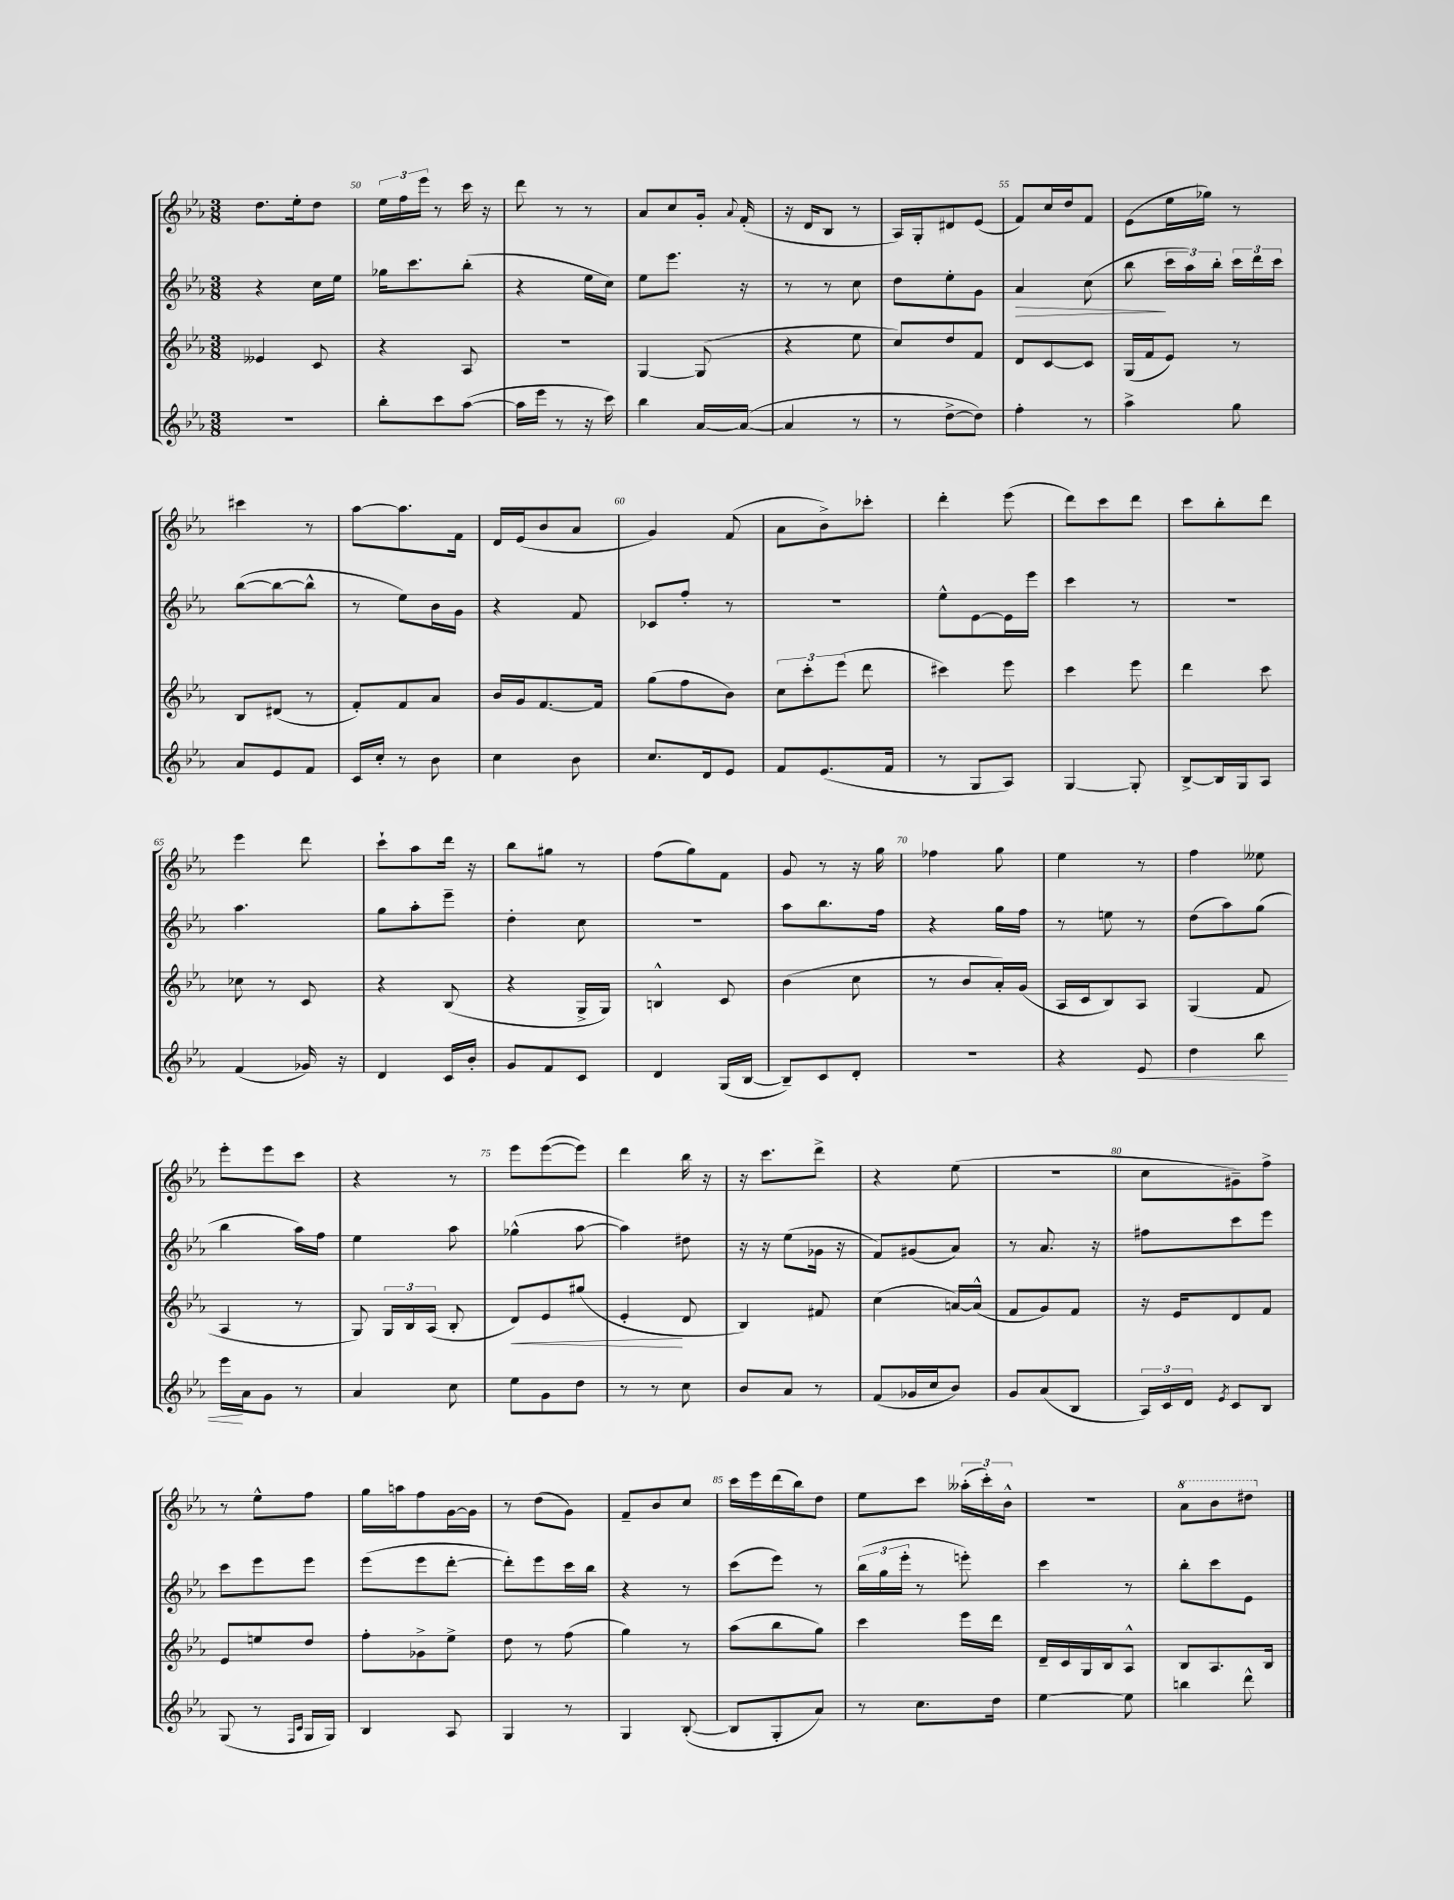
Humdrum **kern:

**kern	**dynam	**kern	**dynam	**kern	**dynam	**kern
*part4	*part4	*part3	*part3	*part2	*part2	*part1
*staff4	*staff4	*staff3	*staff3	*staff2	*staff2	*staff1
*clefG2	*	*clefG2	*	*clefG2	*	*clefG2
*k[b-e-a-]	*	*k[b-e-a-]	*	*k[b-e-a-]	*	*k[b-e-a-]
*M3/8	*	*M3/8	*	*M3/8	*	*M3/8
=49	=49	=49	=49	=49	=49	=49
4.r	.	4e--X/	.	4r	.	8.dd\L
.	.	.	.	.	.	16ee-'\k
.	.	8c/	.	16cc\LL	.	8dd\J
.	.	.	.	16ee-\JJ	.	.
=50	=50	=50	=50	=50	=50	=50
8bb-'\L	.	4r	.	16gg-X\KL	.	24ee-\LL
.	.	.	.	.	.	24ff\
.	.	.	.	8.ccc\	.	.
.	.	.	.	.	.	24eee-\JJ
8ccc\	.	.	.	.	.	8r
([8aa-\J	.	8A-/	.	(8bb-'\J	.	16ccc\
.	.	.	.	.	.	16r
=51	=51	=51	=51	=51	=51	=51
16aa-\LL]	.	4.r	.	4r	.	8ddd\
16eee-\JJ	.	.	.	.	.	.
8r	.	.	.	.	.	8r
16r	.	.	.	16ee-\LL	.	8r
16ccc\)	.	.	.	16cc\JJ)	.	.
=52	=52	=52	=52	=52	=52	=52
4bb-\	.	[4G/	.	8ee-\L	.	8a-/L
.	.	.	.	8.eee-\J	.	8cc/
[16a-/LL	.	(8G/]	.	.	.	16g'/Jk
.	.	.	.	.	.	8qqa-/
(16a-/JJ_	.	.	.	16r	.	(16f'/
=53	=53	=53	=53	=53	=53	=53
4a-/]	.	4r	.	8r	.	16r
.	.	.	.	.	.	16d/KL
.	.	.	.	8r	.	8B-/J
8r	.	8ee-\	.	8cc\	.	8r
=54	=54	=54	=54	=54	=54	=54
8r	.	8cc/L)	.	8dd\L	.	16A-/LL)
.	.	.	.	.	.	16G'/J
[8dd^\L	.	8dd/	.	8ee-'\	.	8d#X/
8dd\J])	.	8f/J	.	8g\J	.	(8e-/J
=55	=55	=55	=55	=55	=55	=55
!	!	!	!	!	!LO:HP:b	!
4ff'\	.	8d/L	.	4a-/	>	8f/L)
.	.	[8c/	.	.	.	16cc/L
.	.	.	.	.	.	16dd/J
8r	.	8c/J]	.	(8cc\	.	8f/J
=56	=56	=56	=56	=56	=56	=56
4aa-^\	.	(16G/LL	.	8bb-\	.	(8e-\L
.	.	16f/J	.	.	.	.
.	.	8e-/J)	.	24ccc\LL	]	16ee-\L
.	.	.	.	24aa-\)	.	.
.	.	.	.	.	.	16gg-X\JJ)
.	.	.	.	24bb-'\JJ	.	.
8gg\	.	8r	.	24ccc\LL	.	8r
.	.	.	.	24ddd\	.	.
.	.	.	.	24ccc\JJ	.	.
!!LO:LB:g=z
=57	=57	=57	=57	=57	=57	=57
8a-/L	.	8B-/L	.	([8bb-\L	.	4ccc#X\
8e-/	.	(8d#X/J	.	8bb-\_	.	.
8f/J	.	8r	.	8bb-^^\J]	.	8r
=58	=58	=58	=58	=58	=58	=58
16c/LL	.	8f'/L)	.	8r	.	[8aa-\L
16cc'/JJ	.	.	.	.	.	.
8r	.	8f/	.	8ee-\L)	.	8.aa-\]
8b-\	.	8a-/J	.	16b-\L	.	.
.	.	.	.	16g\JJ	.	16f\Jk
=59	=59	=59	=59	=59	=59	=59
4cc\	.	16b-/LL	.	4r	.	16d/LL
.	.	16g/J	.	.	.	(16e-/J
.	.	[8.f/	.	.	.	8b-/
8b-\	.	.	.	8f/	.	8a-/J
.	.	16f/Jk]	.	.	.	.
=60	=60	=60	=60	=60	=60	=60
8.cc/L	.	(8gg\L	.	8c-X/L	.	4g/)
.	.	8ff\	.	8ff'/J	.	.
16d/k	.	.	.	.	.	.
8e-/J	.	8b-\J)	.	8r	.	(8f/
=61	=61	=61	=61	=61	=61	=61
8f/L	.	12cc\L	.	4.r	.	8a-\L
.	.	12ccc'\	.	.	.	.
(8.e-/	.	.	.	.	.	8b-^\)
.	.	(12eee-\J	.	.	.	.
.	.	8ddd\	.	.	.	8ccc-X'\J
16f/Jk	.	.	.	.	.	.
=62	=62	=62	=62	=62	=62	=62
8r	.	4ccc#X\)	.	8ee-^^\L	.	4ddd'\
8G/L	.	.	.	[8e-\	.	.
8A-/J)	.	8eee-\	.	16e-\L]	.	(8eee-\
.	.	.	.	16eee-\JJ	.	.
=63	=63	=63	=63	=63	=63	=63
[4G/	.	4ccc\	.	4ccc\	.	8ddd\L)
.	.	.	.	.	.	8ccc\
8G'/]	.	8eee-\	.	8r	.	8ddd\J
=64	=64	=64	=64	=64	=64	=64
[8B-^/L	.	4ddd\	.	4.r	.	8ccc\L
16B-/L]	.	.	.	.	.	8bb-'\
16G/J	.	.	.	.	.	.
8A-/J	.	8ccc\	.	.	.	8ddd\J
!!LO:LB:g=z
=65	=65	=65	=65	=65	=65	=65
(4f/	.	8cc-X\	.	4.aa-\	.	4eee-\
.	.	8r	.	.	.	.
16g-X/)	.	8c/	.	.	.	8ddd\
16r	.	.	.	.	.	.
=66	=66	=66	=66	=66	=66	=66
4d/	.	4r	.	8gg\L	.	8ccc`\L
.	.	.	.	8aa-'\	.	8aa-\
16c/LL	.	(8B-/	.	8eee-~\J	.	16ddd\Jk
16b-'/JJ	.	.	.	.	.	16r
=67	=67	=67	=67	=67	=67	=67
8g/L	.	4r	.	4dd'\	.	8bb-\L
8f/	.	.	.	.	.	8gg#X\J
8c/J	.	16G^/LL	.	8cc\	.	8r
.	.	16G/JJ)	.	.	.	.
=68	=68	=68	=68	=68	=68	=68
4d/	.	4Bn^^/	.	4.r	.	(8ff\L
.	.	.	.	.	.	8gg\)
(16G/LL	.	8c/	.	.	.	8f\J
[16B-/JJ	.	.	.	.	.	.
=69	=69	=69	=69	=69	=69	=69
8B-~/L])	.	(4b-\	.	8aa-\L	.	8g/
8c/	.	.	.	8.bb-\	.	8r
8d'/J	.	8cc\	.	.	.	16r
.	.	.	.	16ff\Jk	.	16gg\
=70	=70	=70	=70	=70	=70	=70
4.r	.	8r	.	4r	.	4ff-X\
.	.	8b-/L	.	.	.	.
.	.	16a-'/L)	.	16gg\LL	.	8gg\
.	.	(16g/JJ	.	16ff\JJ	.	.
=71	=71	=71	=71	=71	=71	=71
4r	.	16A-/LL	.	8r	.	4ee-\
.	.	16c/J	.	.	.	.
.	.	8B-/)	.	8een\	.	.
!	!LO:HP:b	!	!	!	!	!
8e-/	<	8A-/J	.	8r	.	8r
=72	=72	=72	=72	=72	=72	=72
4dd\	.	(4G/	.	(8dd\L	.	4ff\
.	.	.	.	8aa-\)	.	.
8bb-\	.	8f/	.	(8gg\J	.	8ee--X\
!!LO:LB:g=z
=73	=73	=73	=73	=73	=73	=73
16eee-\LL	.	4A-/	.	4bb-\	.	8eee-'\L
16a-\J	[	.	.	.	.	.
8g\J	.	.	.	.	.	8eee-\
8r	.	8r	.	16aa-\LL)	.	8ccc\J
.	.	.	.	16ff\JJ	.	.
=74	=74	=74	=74	=74	=74	=74
4a-/	.	8G/)	.	4ee-\	.	4r
.	.	24G/LL	.	.	.	.
.	.	24B-/	.	.	.	.
.	.	(24A-/JJ	.	.	.	.
8cc\	.	8B-'/	.	8aa-\	.	8r
=75	=75	=75	=75	=75	=75	=75
!	!	!	!LO:HP:b	!	!	!
8ee-\L	.	8d/L)	<	(4gg-X^^\	.	8eee-\L
8g\	.	8e-/	.	.	.	([8eee-\
8dd\J	.	(8gg#X/J	.	[8aa-\	.	8eee-\J])
=76	=76	=76	=76	=76	=76	=76
8r	.	4e-'/	.	4aa-\])	.	4ddd\
8r	.	.	.	.	.	.
8cc\	.	8d/	[	8dd#X\	.	16bb-\
.	.	.	.	.	.	16r
=77	=77	=77	=77	=77	=77	=77
8b-/L	.	4B-/)	.	16r	.	16r
.	.	.	.	16r	.	8.ccc\L
8a-/J	.	.	.	(8ee-\L	.	.
8r	.	8f#X/	.	16g-X\Jk	.	8ddd^\J
.	.	.	.	16r	.	.
=78	=78	=78	=78	=78	=78	=78
(8f/L	.	(4cc\	.	8f/L)	.	4r
16g-X/L	.	.	.	(8g#X/	.	.
16cc/J	.	.	.	.	.	.
8b-/J)	.	[16an/LL)	.	8a-/J)	.	(8ee-\
.	.	(16a^^/JJ]	.	.	.	.
=79	=79	=79	=79	=79	=79	=79
8g/L	.	8f/L	.	8r	.	4.r
(8a-/	.	8g/)	.	8.a-/	.	.
8B-/J	.	8f/J	.	.	.	.
.	.	.	.	16r	.	.
=80	=80	=80	=80	=80	=80	=80
24A-/LL)	.	16r	.	8ff#X\L	.	8cc\L
24c/	.	.	.	.	.	.
.	.	16e-/KL	.	.	.	.
24d/JJ	.	.	.	.	.	.
8qe-/	.	.	.	.	.	.
8c/L	.	8d/	.	8ccc\	.	8g#X~\)
8B-/J	.	8f/J	.	8eee-\J	.	8ff^\J
!!LO:LB:g=z
=81	=81	=81	=81	=81	=81	=81
(8G/	.	8e-/L	.	8ccc\L	.	8r
8r	.	8een/	.	8eee-\	.	8ee-^^\L
16qqF/LL	.	.	.	.	.	.
16qqc/JJ	.	.	.	.	.	.
16G/LL	.	8dd/J	.	8eee-\J	.	8ff\J
16G/JJ)	.	.	.	.	.	.
=82	=82	=82	=82	=82	=82	=82
4B-/	.	8ff'\L	.	(8eee-\L	.	16gg\LL
.	.	.	.	.	.	16aan\J
.	.	8g-X^\	.	8eee-\	.	8ff\
8A-/	.	8ee-^\J	.	[8ddd'\J	.	[16g\L
.	.	.	.	.	.	16g\JJ]
=83	=83	=83	=83	=83	=83	=83
4G/	.	8dd\	.	8ddd'\L])	.	8r
.	.	8r	.	8eee-\	.	(8dd\L
8r	.	(8ff\	.	16ccc\L	.	8g\J)
.	.	.	.	16bb-\JJ	.	.
=84	=84	=84	=84	=84	=84	=84
4G/	.	4gg\)	.	4r	.	8f~/L
.	.	.	.	.	.	8b-/
([8B-'/	.	8r	.	8r	.	8cc/J
=85	=85	=85	=85	=85	=85	=85
8B-/L]	.	(8aa-\L	.	(8ccc\L	.	16ccc\LL
.	.	.	.	.	.	16eee-\
8G'/	.	8bb-\	.	8eee-\J)	.	(16ddd\
.	.	.	.	.	.	16bb-\J)
8a-/J)	.	8gg\J)	.	8r	.	8dd\J
=86	=86	=86	=86	=86	=86	=86
8r	.	4ccc\	.	(24bb-\LL	.	8ee-\L
.	.	.	.	24gg\	.	.
.	.	.	.	24eee-'\JJ	.	.
8.cc\L	.	.	.	8r	.	8ccc\J
.	.	16eee-\LL	.	8eeen'\)	.	(24aa--X'\LL
.	.	.	.	.	.	24ccc'\)
16dd\Jk	.	16ddd\JJ	.	.	.	.
.	.	.	.	.	.	24b-^^\JJ
=87	=87	=87	=87	=87	=87	=87
[4ee-\	.	16d~/LL	.	4ccc\	.	4.r
.	.	16c/	.	.	.	.
.	.	16G/	.	.	.	.
.	.	16B-/J	.	.	.	.
8ee-\]	.	8A-^^/J	.	8r	.	.
=88	=88	=88	=88	=88	=88	=88
*	*	*	*	*	*	*8va
4bbn\	.	8B-/L	.	8bb-'\L	.	8aa-\L
.	.	8.A-/	.	8ccc\	.	8bb-\
8ddd^^\	.	.	.	8e-\J	.	8ddd#X\J
.	.	16B-/Jk	.	.	.	.
*	*	*	*	*	*	*X8va
==	==	==	==	==	==	==
*-	*-	*-	*-	*-	*-	*-
